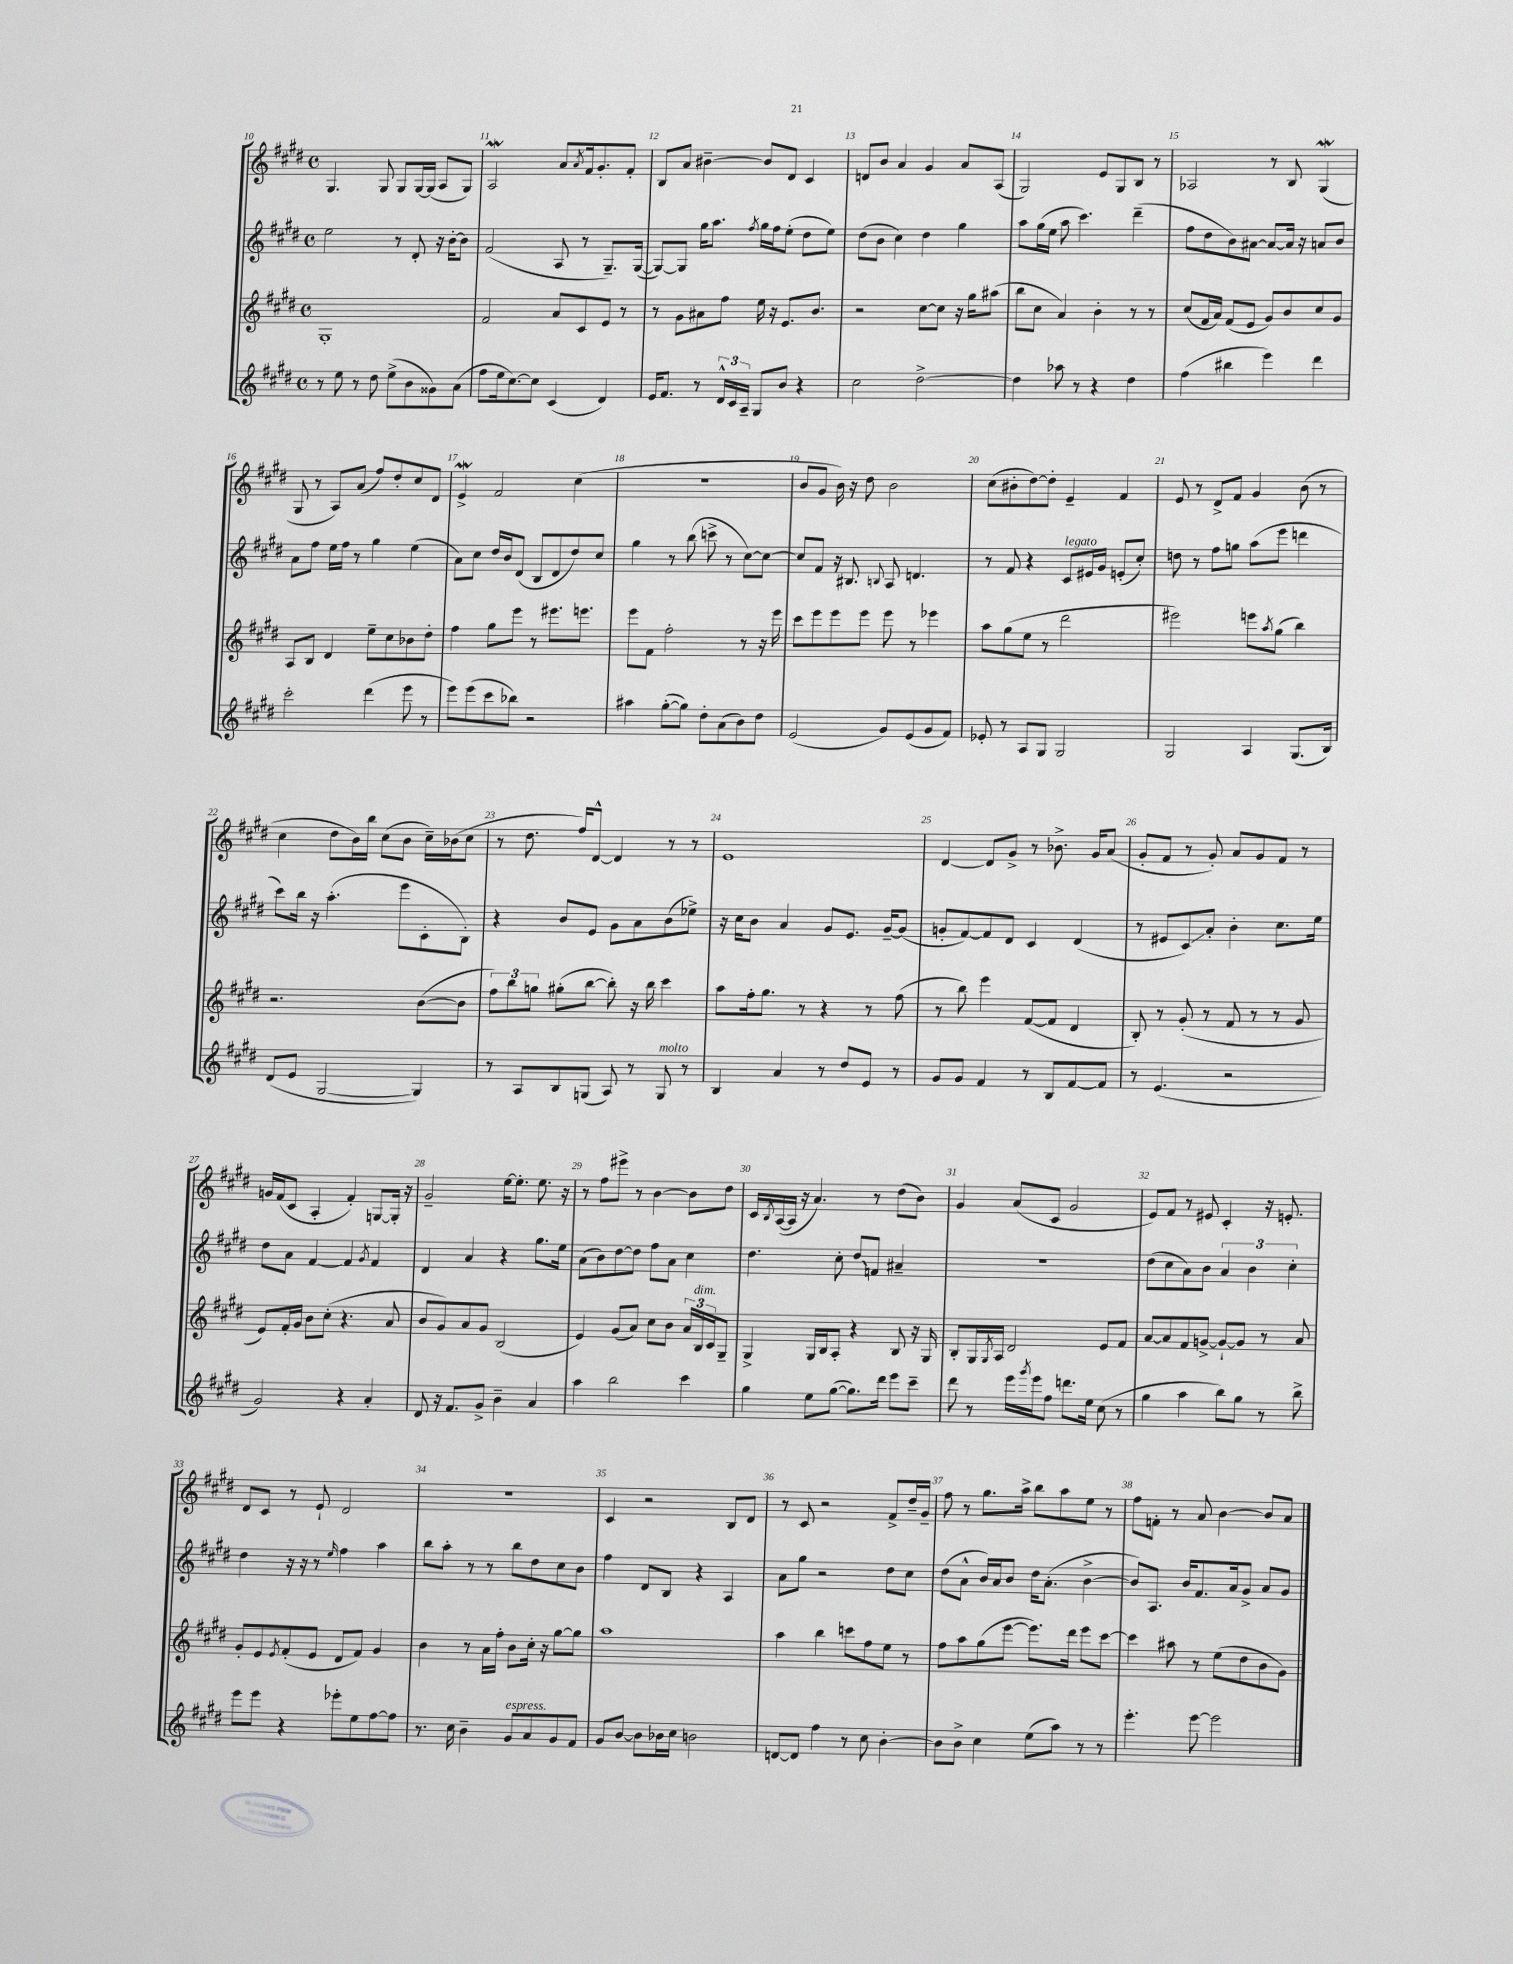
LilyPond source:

<<
\new StaffGroup <<
\new Staff = "s0" {
    \clef treble \key e \major \defaultTimeSignature \time 4/4
    gis4. gis8 gis8 gis16~ gis16( a8 gis8) |
    a2\mordent a'8 \acciaccatura { a'8 } fis'16 gis'8.-. fis'8-. |
    b8 a'8 bis'4~-- bis'8 dis'8 cis'4 |
    d'8 b'8 a'4 gis'4 a'8 a8( |
    gis2) e'8 gis8 b8 r8 |
    aes2 r8 b8 gis4\mordent( |
    gis8 r8 a8) a'8( fis''8) dis''8-. cis''8 dis'8 |
    e'4->\mordent fis'2 cis''4( |
    R1 |
    b'8 gis'8 b'16) r16 dis''8 b'2 |
    cis''8( bis'8-. dis''8~) dis''8-. e'4-- fis'4 |
    e'8 r8 dis'8-> fis'8 gis'4 b'8( r8 |
    cis''4 dis''8 b'16) b''16 cis''8( b'8 cis''16--) bes'16( cis''8 |
    r8 dis''8. fis''16) dis'8~-^ dis'4 r8 r8 |
    e'1 |
    dis'4~ dis'8 gis'8-> r8 bes'8.-> gis'16 a'8( |
    gis'8-. fis'8 r8 gis'8-.) a'8 gis'8 fis'8 r8 |
    g'16 fis'16( cis'8 a4-. fis'4-.) g8~ g16-. r16 |
    gis'2-- e''16~ e''8.-. e''8. r16 |
    r8 fis''8 eis'''8-> r8 b'4~ b'8 dis''8 |
    cis'16 \acciaccatura { b8 } a16~( a16 r16 a'4.) r8 dis''8( b'8) |
    gis'4 a'8( cis'8 gis'2 |
    e'8) fis'8 r8 eis'8 cis'4-. r16 e'8.-. |
    dis'8 cis'8 r8 e'8-! dis'2 |
    R1 |
    cis'4 r2 b8 dis'8 |
    r8 cis'8 r2 fis'8-> dis''16-- gis'16-- |
    fis''8 r8 gis''8. a''16-> b''8 a''8 e''8 r8 |
    fis''8 f'8-. r8 a'8 b'4~ b'8 a'8 \bar "|." |
}
\new Staff = "s1" {
    \clef treble \key e \major \defaultTimeSignature \time 4/4
    e''2 r8 dis'8-. r16 b'16~-. b'8 |
    fis'2( a8 r8 gis8.--) gis16~( |
    gis8~) gis8 gis''16 a''8. \acciaccatura { fis''8 } gis''16 fis''16 e''8-.( dis''8 e''8) |
    dis''8( b'8 cis''4) dis''4 gis''4 |
    a''8 gis''16( e''16 a''8 cis'''4.) dis'''4--( |
    fis''8 dis''8 b'8) ais'8~ ais'8~ ais'16 r16 a'8 b'8 |
    a'8 fis''8 e''16 fis''16 r8 gis''4 e''4( |
    a'8) cis''8 dis''16 b'16 dis'8( b8 dis'8 dis''8) cis''8 |
    gis''4 r8 b''8( c'''8-> r8 cis''8~) cis''8~ |
    cis''8 fis'8 r16 bis8. \appoggiatura { b8 } a8 d'4. |
    r8 fis'8 r4 cis'8^\markup { \italic "legato" } eis'16 gis'16 e'8-.( cis''8-.) |
    d''8 r8 fis''8 g''8 a''8( e'''8 d'''4 |
    cis'''8) b''16 r16 a''4.-.( e'''8 cis'8-. b8-.) |
    r4 b'8 e'8 gis'8 a'8 b'8( ees''8->) |
    r16 cis''16 b'8 a'4 gis'8 e'8. gis'16~-- gis'8( |
    g'8-. fis'8~) fis'8 dis'8 cis'4 dis'4( |
    r8 eis'8 cis'8\glissando) a'8-. b'4-. cis''8. e''16 |
    dis''8 a'8 fis'4~ fis'4 \acciaccatura { gis'8 } fis'4 |
    dis'4 a'4 r4 gis''8. e''16 |
    a'8( b'8) dis''8~ dis''8 fis''8 a'8 cis''4 |
    dis''4. cis''8-. \once \override Glissando.style = #'zigzag dis''8\glissando f'8 ais'4-- |
    r1 |
    dis''8( cis''8 a'8) b'8 \tuplet 3/2 { a'4 b'4 cis''4-. } |
    dis''4 r16 r16 r8 \grace { e''16 } fis''4 a''4 |
    b''8 a''8-. r8 r8 b''8 dis''8 cis''8 b'8 |
    fis''4 dis'8 b8 r4 a4 |
    a'8 gis''8 r2 dis''8 cis''8 |
    dis''8( a'8-^ b'16) a'16 b'8 dis''16 a'8.-.( b'4~-> |
    b'8) a8. b'16 fis'8. a'16 gis'8-> a'8 gis'8 \bar "|." |
}
\new Staff = "s2" {
    \clef treble \key e \major \defaultTimeSignature \time 4/4
    gis1-. |
    fis'2 a'8 cis'8 e'8 r8 |
    r8 gis'8 ais'8 fis''8 e''16 r16 e'8. b'8. |
    r2 cis''8~ cis''8 r16 gis''16 ais''8( |
    b''8 cis''8 a'4) b'4-. r8 r8 |
    cis''8( fis'16 a'16) fis'8( e'8 gis'8) b'8 cis''8 gis'8 |
    a8 b8 dis'4 e''8-- cis''8 bes'8 dis''8-. |
    fis''4 gis''8 e'''8 r8 eis'''8. e'''8. |
    e'''8 fis'8 fis''2-. r8 r16 e'''16 |
    cis'''8 e'''8 e'''8 e'''8 e'''8 r8 ees'''4 |
    a''8 gis''8( e''8 r8 dis'''2 |
    eis'''2) e'''8 \acciaccatura { a''8 } gis''8( b''4) |
    r2. b'8~( b'8 |
    \tuplet 3/2 { fis''8) b''8 g''8 } gis''8-.( b''8~ b''8-.) r16 b''16 cis'''4 |
    a''8 fis''16-. gis''8. r8 r4 r8 fis''8( |
    r8 b''8) e'''4 fis'8~( fis'8 dis'4 |
    b8-.) r8 gis'8-.( r8 fis'8 r8 r8 gis'8 |
    e'8) fis'16-. gis'16 b'8 cis''8-.( r4. a'8 |
    b'8 gis'8) a'8 gis'8 b2( |
    e'4) gis'8( a'8) cis''8 b'8 \tuplet 3/2 { a'16 b16^\markup { \italic "dim." } cis'16 } gis8-- |
    gis4-> gis16 b16 a8-. r4 b8 r16 gis16 |
    b8-. gis16 \acciaccatura { gis8 } a16 dis'2 e'8 fis'8 |
    a'8~ a'8 fis'8 g'8~-> g'8~-! g'8 r8 a'8 |
    gis'8-. e'8 \acciaccatura { e'8 } fis'8-.( e'8 dis'8 fis'8) gis'4 |
    b'4 r8 a'16 fis''16-. b'8 cis''16-. r16 gis''8~ gis''8 |
    a''1 |
    a''4 b''4 c'''8 fis''8 e''8 r8 |
    fis''8 a''8 gis''8( e'''8~ e'''8.) dis'''16 e'''8 cis'''8~ |
    cis'''4 ais''8 r8 e''8( dis''8 b'8 gis'8) \bar "|." |
}
\new Staff = "s3" {
    \clef treble \key e \major \defaultTimeSignature \time 4/4
    r8 e''8 r8 dis''8 e''8->( b'8 gisis'8) a'8( |
    fis''8 e''16 cis''8.~) cis''8 cis'4( dis'4) |
    e'16 fis'8. r8 \tuplet 3/2 { dis'16-^ cis'16 a16-- } gis8 b'8 r4 |
    cis''2 dis''2~-> |
    dis''4 aes''8 r8 r4 dis''4 |
    fis''4( bis''4 e'''4) dis'''4 |
    cis'''2-. dis'''4( e'''8 r8 |
    e'''8) e'''8( cis'''8 bes''8) r2 |
    ais''4 gis''8~-.( gis''8) dis''8-. a'8( b'8) dis''8 |
    e'2( gis'8) e'8( gis'8 fis'8) |
    ees'8-. r8 a8 gis8 gis2 |
    gis2 a4 gis8.( b16) |
    dis'8( e'8 gis2~ gis4) |
    r8 a8 b8 g8( a8) r8 g8^\markup { \italic "molto" } r8 |
    b4 a'4 r8 dis''8 e'8 r8 |
    gis'8 gis'8 fis'4 r8 b8 fis'8~ fis'8 |
    r8 e'4.( r2 |
    gis'2) r4 a'4-. |
    dis'8 r16 fis'8. gis'8-> b'4-- a'4 |
    a''4 b''2 cis'''4 |
    gis''4 e''8 gis''8~( gis''8.) dis'''16 e'''8 cis'''8-- |
    dis'''8 r8 e'''16 \acciaccatura { gis'''8 } e'''16 fis''8 d'''8. e''16 cis''8( r8 |
    gis''4 a''4 b''8) gis''8 r8 b''8-> |
    e'''8 e'''8 r4 ees'''8-. e''8 fis''8~ fis''8 |
    r8. cis''16 b'4-- gis'8^\markup { \italic "espress." } a'8 gis'8 fis'8 |
    gis'8 b'8~ b'8 bes'16 cis''16 b'2 |
    d'8~ d'8 fis''4 r8 cis''8 b'4~-. |
    b'8 b'8-> cis''4 e''8( a''8) r8 r8 |
    e'''4.-. e'''8~ e'''2 \bar "|." |
}
>>
>>
\layout { \context { \Score currentBarNumber = #10 \override BarNumber.break-visibility = ##(#f #t #t) barNumberVisibility = #all-bar-numbers-visible } }
